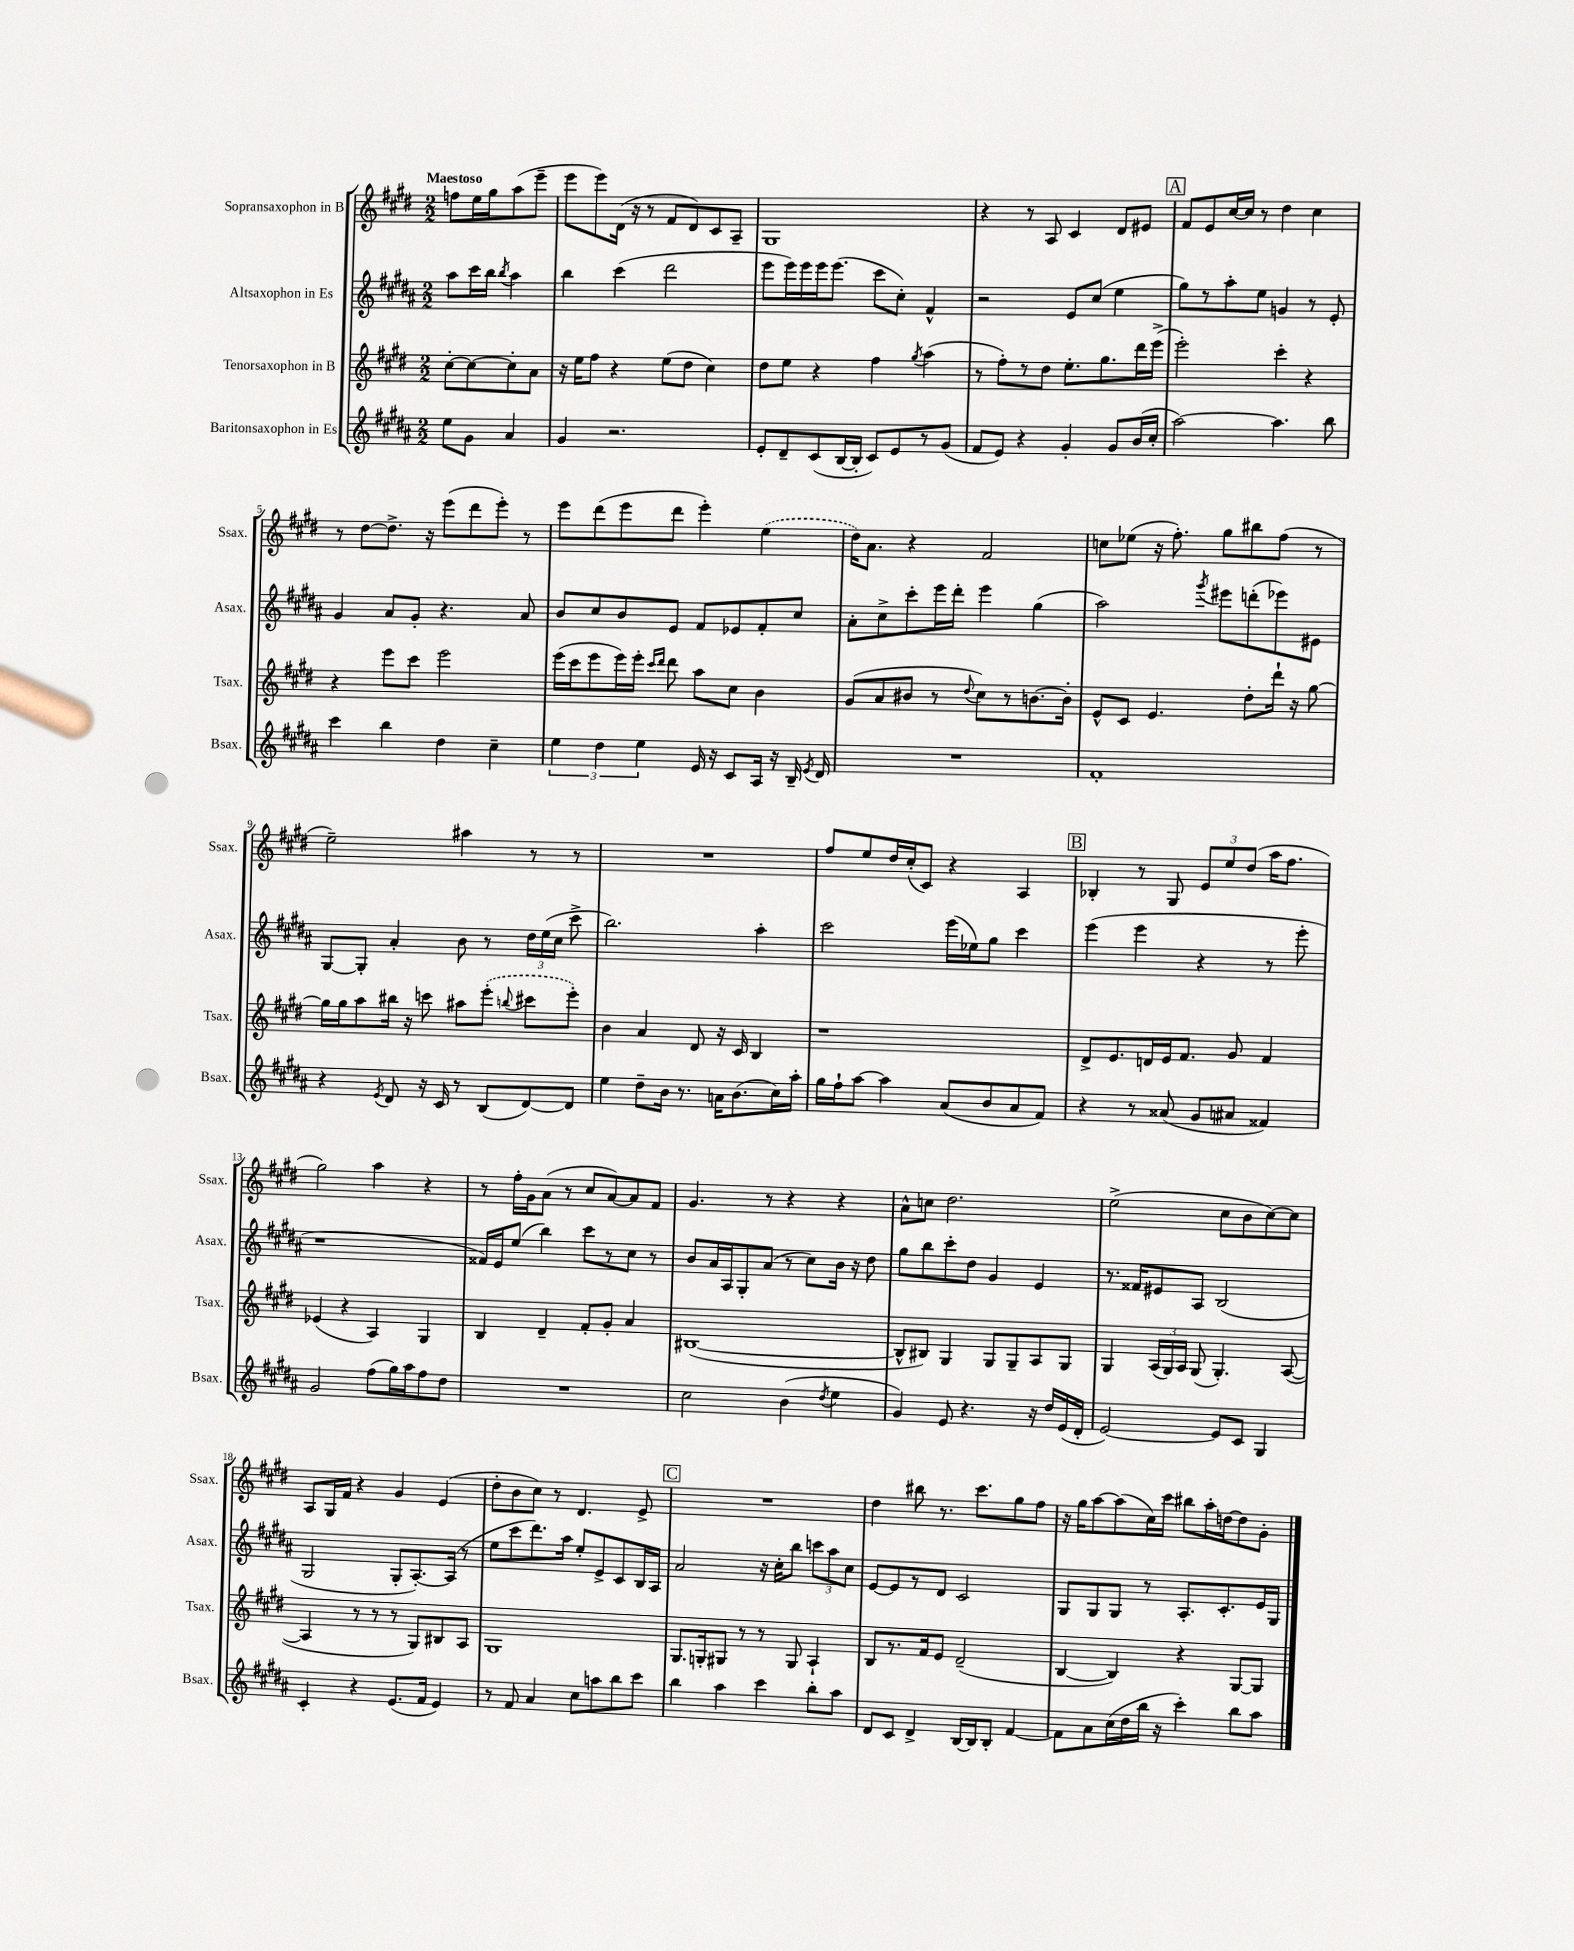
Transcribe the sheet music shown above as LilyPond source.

<<
\new StaffGroup <<
\new Staff = "s0" \with { instrumentName = "Sopransaxophon in B" shortInstrumentName = "Ssax." } {
    \clef treble \key e \major \numericTimeSignature \time 2/2 \partial 2 \tempo "Maestoso"
    \autoBeamOff f''8[ e''16 gis''16 a''8( e'''8]-- |
    e'''8[ e'''8) dis'16]( r16 r8 fis'8[ dis'8) cis'8 a8]-- |
    gis1 |
    r4 r8 a8 cis'4 dis'8[ eis'8] |
    \mark \markup { \box "A" } fis'8[ e'8 cis''16~ cis''16] r8 dis''4 cis''4 |
    r8 dis''8[~ dis''8.]-> r16 e'''8[( dis'''8 e'''8]-.) r8 |
    e'''8[ dis'''8( e'''8 dis'''8] e'''4-.) \once \slurDashed e''4( |
    dis''16[) a'8.] r4 fis'2 |
    c''8[ ees''8]( r16 fis''8.-.) gis''8[ bis''8 fis''8]( r8 |
    e''2--) ais''4 r8 r8 |
    R1 |
    fis''8[ e''8 dis''16 cis''16-.( cis'8]) r4 a4 |
    \mark \markup { \box "B" } bes4-. r8 gis8 \tuplet 3/2 { e'8[ e''8 dis''8]( } a''16[ fis''8.] |
    gis''2) a''4 r4 |
    r8 fis''16[-. gis'16 a'8]( r8 cis''8[ a'8~) a'8 fis'8] |
    gis'4. r8 r4 r4 |
    a'8[-^ c''8] dis''2. |
    e''2->( cis''8[ b'8 cis''8~) cis''8] |
    a8[ gis16 fis'16] r4 gis'4 e'4( |
    dis''8[-. b'8 cis''8]) r8 dis'4. e'8-> |
    \mark \markup { \box "C" } R1 |
    dis''4 bis''8 r8. cis'''8.[ gis''8 fis''8] |
    r16 gis''16[ a''8~ a''8( cis''16) cis'''16] bis''8[ a''16-. d''16~ d''8 gis'8]-. \bar "|." |
}
\new Staff = "s1" \with { instrumentName = "Altsaxophon in Es" shortInstrumentName = "Asax." } {
    \clef treble \key b \major \numericTimeSignature \time 2/2 \partial 2
    \autoBeamOff ais''8[ cis'''16 b''16] \acciaccatura { b''8 } ais''4 |
    b''4 cis'''4( dis'''2 |
    e'''8[ e'''16) e'''16 e'''16 e'''8.]( cis'''8[ cis''8]-.) fis'4-^ |
    r2 e'8[ cis''8]( e''4 |
    \mark \markup { \box "A" } gis''8[) r8 ais''8-. e''8] g'4 r8 e'8-. |
    gis'4 ais'8[ gis'8]-. r4. ais'8 |
    b'8[ cis''8 b'8 e'8] fis'8[ ees'8 fis'8-. cis''8] |
    ais'8[-. cis''8-> cis'''8-. e'''16 dis'''16]-. e'''4 gis''4( |
    ais''2) \acciaccatura { gis'''8 } eis'''8[ d'''8-.( ees'''8) eis'8] |
    gis8[~ gis8]-. ais'4-. b'8 r8 \tuplet 3/2 { dis''16[ e''16( cis''16] } cis'''8-> |
    b''2.) ais''4-. |
    cis'''2 e'''16[( ees''16) gis''8] cis'''4 |
    \mark \markup { \box "B" } e'''4( e'''4 r4 r8 e'''8-. |
    r1 |
    fisis'16[) e'16 e''8]( b''4) cis'''8[ r8 cis''8] r8 |
    b'8[ ais'16 ais16 gis8-. ais'8]( r8 cis''8[) b'16] r16 dis''8 |
    gis''8[ b''8 cis'''8-. dis''8] gis'4 e'4 |
    r8. fisis'16[ eis'8 ais8] b2( |
    gis2 gis8[-. ais8.~-.) ais16]( r8 |
    e''8[ cis'''8 dis'''8.) ais''16] e''8[-. e'8-> cis'8 b16 ais16] |
    \mark \markup { \box "C" } ais'2 r16 cis''16[-. b''8] \tuplet 3/2 { c'''8[ ais''8 cis''8] } |
    e'8[~ e'8 r8 dis'8] cis'2 |
    gis8[ gis8 gis8] r8 ais8.[-. cis'8.-. e'16 gis16] \bar "|." |
}
\new Staff = "s2" \with { instrumentName = "Tenorsaxophon in B" shortInstrumentName = "Tsax." } {
    \clef treble \key e \major \numericTimeSignature \time 2/2 \partial 2
    \autoBeamOff cis''8[~-. cis''8~ cis''8-. a'8] |
    r16 e''16[ fis''8] r4 e''8[( dis''8] cis''4) |
    dis''8[ e''8] r4 fis''4 \acciaccatura { gis''8 } a''4( |
    r8 fis''8[-.) r8 dis''8] e''8.[-. gis''8. dis'''16 e'''16]->( |
    \mark \markup { \box "A" } e'''2-.) cis'''4-. r4 |
    r4 e'''8[ cis'''8] e'''2 |
    e'''16[( cis'''16 e'''8 e'''16) e'''16]-. \grace { cis'''16[ dis'''16] } dis'''8 a''8[ cis''8] b'4 |
    gis'8[( a'8 bis'8] r8 \appoggiatura { dis''8 } cis''8[) r8 b'8.~ b'16]-. |
    e'8[-^ cis'8] e'4. dis''8[-. dis'''16]-! r16 gis''8~ |
    gis''16[ gis''16 a''8 bis''16] r16 c'''8 ais''8[ \once \slurDashed e'''8]-.( \appoggiatura { b''8 } cis'''8[ e'''8]-.) |
    b'4 a'4 dis'8 r16 cis'16 b4 |
    r1 |
    \mark \markup { \box "B" } dis'8[-> e'8. d'16 e'16 fis'8.] gis'8 fis'4 |
    ees'4( r4 a4) gis4 |
    b4 dis'4-- fis'8[-. gis'8]-. a'4 |
    bis1~( |
    bis8[-^ bis8]) gis4 gis8[ gis8-- a8 gis8] |
    gis4 \tuplet 3/2 { a16[( gis16) a16] } gis8( gis4.-.) a8~( |
    a4 r8 r8 r8 gis8[) bis8 a8] |
    gis1 |
    \mark \markup { \box "C" } gis8.[ g16-. gis8] r8 r8 gis8 a4-! |
    b8[ r8. fis'16 e'8] dis'2--( |
    b4~ b4) r4 gis8[~ gis8] \bar "|." |
}
\new Staff = "s3" \with { instrumentName = "Baritonsaxophon in Es" shortInstrumentName = "Bsax." } {
    \clef treble \key b \major \numericTimeSignature \time 2/2 \partial 2
    \autoBeamOff e''8[ gis'8] ais'4 |
    gis'4 r2. |
    e'8[-. dis'8-- cis'8( b16~ b16]-. cis'8[) e'8 r8 gis'8]( |
    fis'8[ e'8]) r4 gis'4-. gis'8[ b'16( cis''16]-. |
    \mark \markup { \box "A" } ais''2~) ais''4. b''8 |
    cis'''4 b''4 dis''4 cis''4-- |
    \tuplet 3/2 { e''4 dis''4 e''4 } e'16 r16 cis'8[ ais16] r16 b16-- \acciaccatura { e'8 } dis'16 |
    R1 |
    fis'1-. |
    r4 \acciaccatura { e'8 } dis'8 r16 cis'16 r8 b8[( dis'8~) dis'8] |
    e''4 dis''8[-- b'16] r8. a'16[ b'8.( cis''16) ais''16]-. |
    gis''16[ fis''16-! ais''8]~ ais''4 ais'8[( b'8 ais'8 fis'8]) |
    \mark \markup { \box "B" } r4 r8 aisis'8( gis'8[ ais'8] fisis'4) |
    gis'2 fis''8[( gis''16) ais''16 fis''8 dis''8] |
    R1 |
    cis''2 b'4( \acciaccatura { dis''8 } e''4 |
    gis'4) e'8 r4. r16 dis''16[ e'16( dis'16]-. |
    e'2~) e'8[ cis'8] gis4 |
    cis'4-. r4 e'8.[( fis'16] e'4) |
    r8 fis'8 ais'4 cis''8[ a''8 b''8 cis'''8] |
    \mark \markup { \box "C" } b''4 ais''4 cis'''4 b''8[-. ais''8] |
    dis'8[ cis'8] dis'4-> b16[~ b16 b8]-. fis'4~ |
    fis'8[ ais'8 cis''16( dis''16 b''16] r16 cis'''4-.) b''8[ ais''8] \bar "|." |
}
>>
>>
